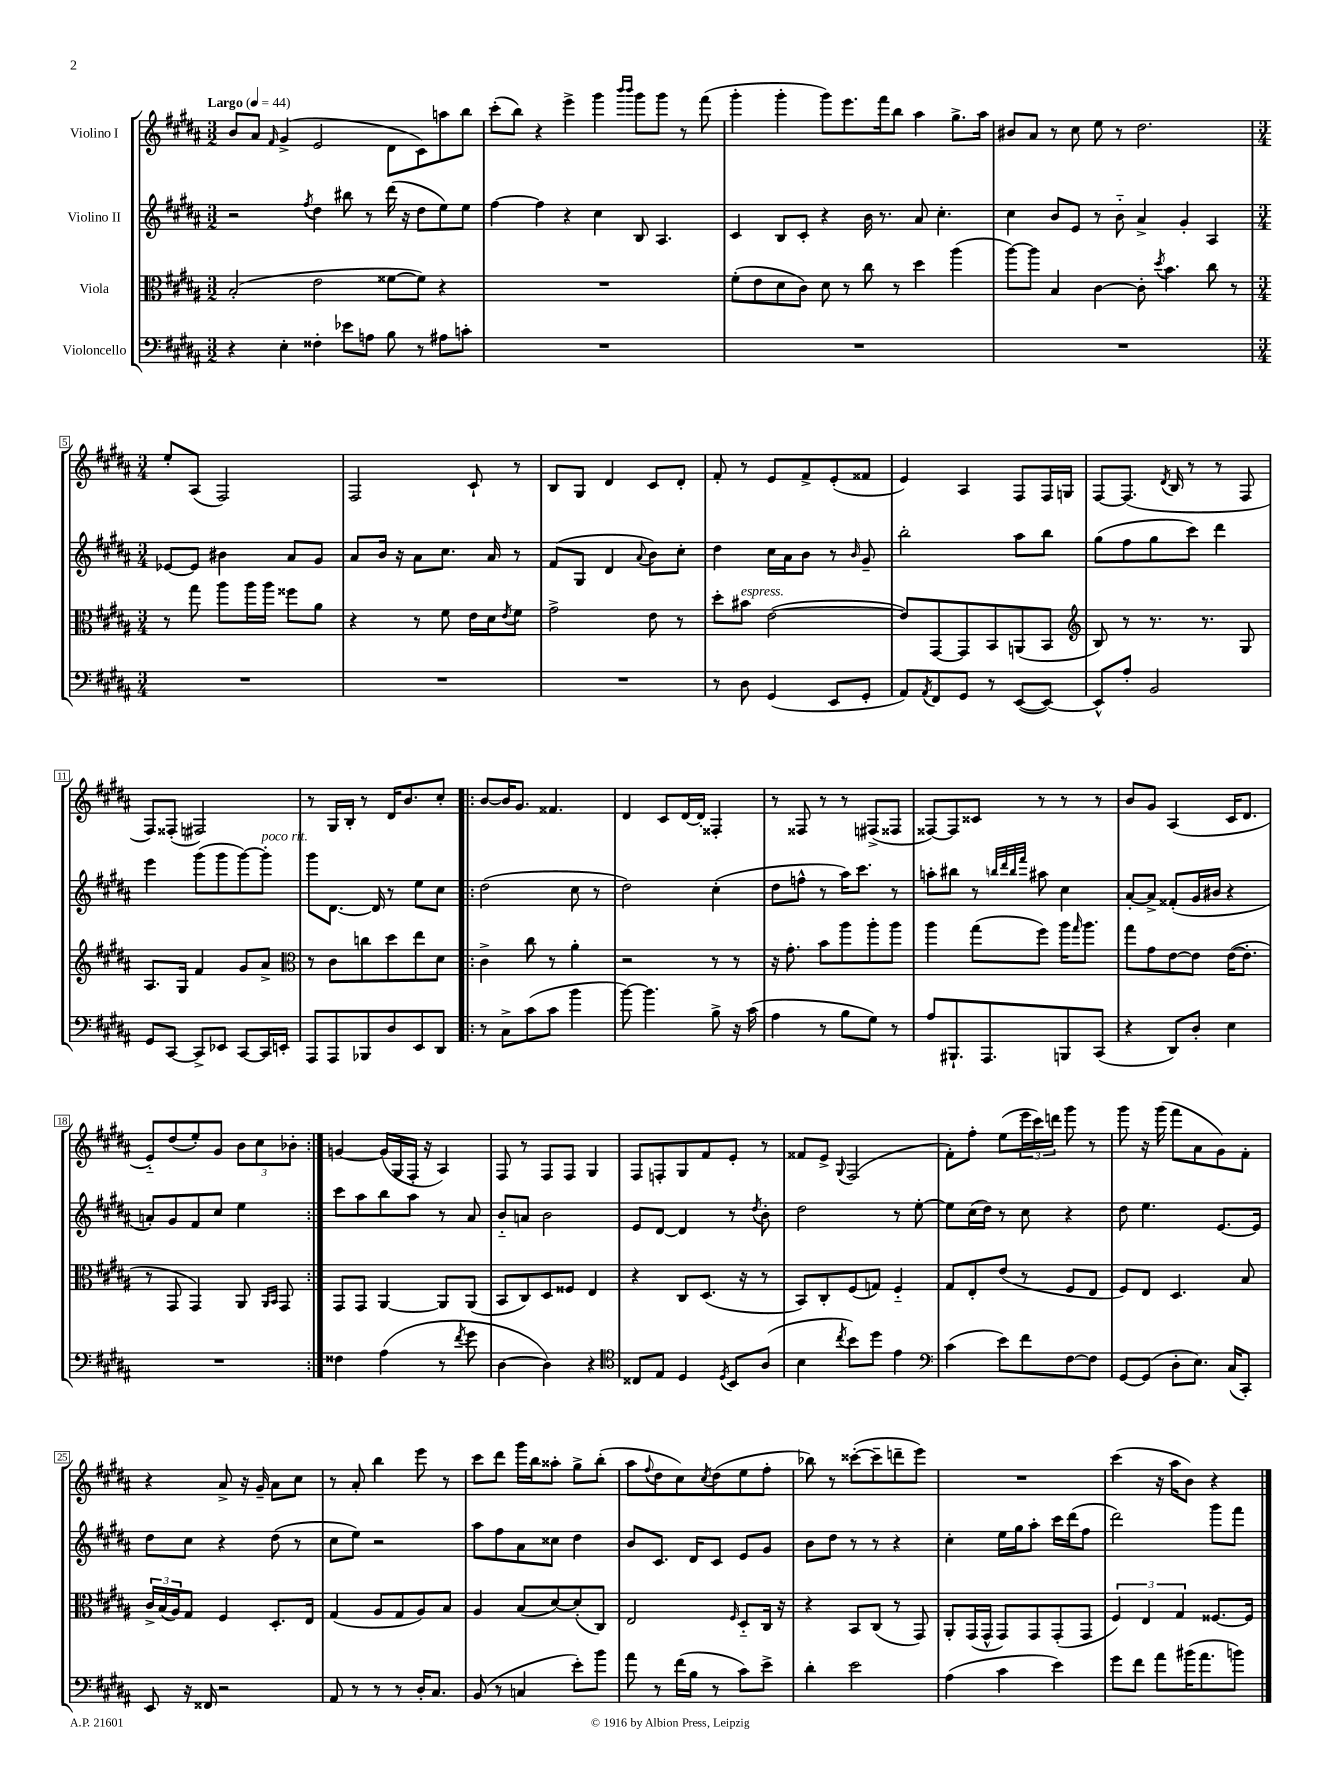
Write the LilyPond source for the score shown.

<<
\new StaffGroup <<
\new Staff = "s0" \with { instrumentName = "Violino I" } {
    \clef treble \key b \major \numericTimeSignature \time 3/2 \tempo "Largo" 4 = 44
    b'8 ais'8 \grace { fis'16 } gis'4->( e'2 dis'8 cis'8) a''8 b''8 |
    cis'''8-.( b''8) r4 e'''4-> gis'''4 \grace { b'''16 b'''16 } gis'''8 gis'''8 r8 fis'''8( |
    gis'''4-. gis'''4-. gis'''8) e'''8. fis'''16 b''8 ais''4 gis''8.-> ais''16 |
    bis'8 ais'8 r8 cis''8 e''8 r8 dis''2. |
    \numericTimeSignature \time 3/4 e''8-. ais8( fis2) |
    fis2 cis'8-! r8 |
    b8 gis8 dis'4 cis'8 dis'8-. |
    fis'8-. r8 e'8 fis'8-> e'8-.( fisis'8 |
    e'4) ais4 fis8 fis16 g16 |
    fis8~ fis8.( \acciaccatura { dis'8 } b16 r8 r8 fis8 |
    fis8) fisis8-.( fis2) |
    r8 gis16 b16-. r8 dis'16 b'8. cis''8-. |
    \repeat volta 2 { b'8~ b'16 gis'8. fisis'4. |
    dis'4 cis'8 dis'16~ dis'16-. fisis4-. |
    r8 fisis8 r8 r8 fis8->( fisis8 |
    fisis8~) fisis8 cisis'8 r8 r8 r8 |
    b'8 gis'8 ais4( cis'16 dis'8. |
    e'8-_) dis''8( e''8-.) gis'8 \tuplet 3/2 { b'8 cis''8 bes'8-. } | }
    g'4~ g'16( gis16 fis16-. r16 ais4) |
    fis8 r8 fis8 fis8 gis4 |
    fis8 f8-. gis8 fis'8 e'8-. r8 |
    fisis'8 e'8-> \appoggiatura { gis8 } fis2( |
    fis'8-.) fis''8-. e''8( \tuplet 3/2 { e'''16 cis'''16) d'''16 } gis'''8 r8 |
    gis'''8 r16 gis'''16( fis'''8 ais'8 gis'8) fis'8-. |
    r4 ais'8-> r16 gis'16-- ais'8 cis''8 |
    r8 ais'8-. b''4 e'''8 r8 |
    cis'''8 dis'''8 gis'''16 b''16 aisis''8-. gis''8-> b''8-.( |
    ais''8 \appoggiatura { fis''8 } dis''8 cis''8) \acciaccatura { cis''8 } dis''8( e''8 fis''8-. |
    bes''8) r8 cisis'''8~-.( cisis'''8-- d'''8-- e'''8) |
    R2. |
    cis'''4( r16 ais''16 b'8) r4 \bar "|." |
}
\new Staff = "s1" \with { instrumentName = "Violino II" } {
    \clef treble \key b \major \numericTimeSignature \time 3/2
    r2 \acciaccatura { fis''8 } dis''4 bis''8 r8 dis'''16( r16 dis''8 e''8) e''8 |
    fis''4~ fis''4 r4 cis''4 b8 ais4. |
    cis'4 b8 cis'8-. r4 b'16 r8. ais'8 cis''4.-. |
    cis''4 b'8 e'8 r8 b'8-_ ais'4-> gis'4-. ais4 |
    \numericTimeSignature \time 3/4 ees'8~ ees'8 bis'4 ais'8 gis'8 |
    ais'8 b'16 r16 ais'8 cis''8. ais'16 r8 |
    fis'8( gis8 dis'4 \appoggiatura { ais'8 } b'8) cis''8-. |
    dis''4 cis''16 ais'16 b'8 r8 \grace { b'16 } gis'8-- |
    b''2-. ais''8 b''8 |
    gis''8( fis''8 gis''8 cis'''8) dis'''4 |
    e'''4 gis'''8( gis'''8 gis'''8~) gis'''8-.^\markup { \italic "poco rit." } |
    gis'''8 dis'8.~ dis'16 r8 e''8 cis''8 |
    \repeat volta 2 { dis''2( cis''8 r8 |
    dis''2) cis''4-.( |
    dis''8 f''8-^ r8 ais''16) cis'''8. r8 |
    a''8-. bis''8 r8 \grace { b''32 dis'''32 b''32 fis'''32 } ais''8 cis''4 |
    ais'8~-. ais'8-> fisis'8-.( gis'16 bis'16 r4 |
    a'8-.) gis'8 fis'8 cis''8 e''4 | }
    cis'''8 ais''8 b''8 ais''8 r8 ais'8 |
    b'8-_ a'8 b'2 |
    e'8 dis'8~ dis'4 r8 \acciaccatura { dis''8 } b'8-. |
    dis''2 r8 e''8~-. |
    e''8 cis''16( dis''16) r8 cis''8 r4 |
    dis''8 e''4. e'8.~ e'16 |
    dis''8 cis''8 r4 dis''8( r8 |
    cis''8 e''8) r2 |
    ais''8 fis''8 ais'8 cisis''8 dis''4 |
    b'8 cis'8. dis'16 cis'8 e'8 gis'8 |
    b'8 dis''8 r8 r8 r4 |
    cis''4-. e''16 gis''16 ais''8-. cis'''16 dis'''16( fis''8 |
    dis'''2) gis'''8 fis'''8 \bar "|." |
}
\new Staff = "s2" \with { instrumentName = "Viola" } {
    \clef alto \key b \major \numericTimeSignature \time 3/2
    b2-.( e'2 fisis'8~ fisis'8) r4 |
    R1. |
    fis'8-.( e'8 dis'8 cis'8) dis'8 r8 cis''8 r8 dis''4 ais''4( |
    ais''8~) ais''8 b4 cis'4~ cis'8-. \acciaccatura { dis''8 } b'4. cis''8 r8 |
    \numericTimeSignature \time 3/4 r8 gis''8 ais''8 ais''16 ais''16 fisis''8 ais'8 |
    r4 r8 fis'8 e'16 dis'16 \acciaccatura { e'8 } fis'8 |
    gis'2-> e'8 r8 |
    dis''8-. bis'8^\markup { \italic "espress." } e'2~( |
    e'8) gis,8~ gis,8 b,8 a,8( b,8 |
    \clef treble b8) r8 r8. r8. gis8 |
    ais8. gis16 fis'4 gis'8 ais'8-> |
    \clef alto r8 cis'8 c''8 dis''8 e''8 dis'8 |
    \repeat volta 2 { cis'4-> cis''8 r8 ais'4-. |
    r2 r8 r8 |
    r16 gis'8.-. b'8 ais''8 ais''8-. ais''8 |
    ais''4 gis''8( fis''8) ais''16 \grace { gis''16 } ais''8. |
    gis''8 gis'8 e'8~ e'8 e'16~( e'8.-. |
    r8 gis,8 gis,4) ais,8 \grace { ais,16 b,16 } gis,8 | }
    gis,8 gis,8 ais,4~ ais,8 ais,8( |
    b,8 cis8) dis8 fisis8 e4 |
    r4 cis8 dis8.( r16 r8 |
    b,8) cis8-. fis8( g8) fis4-_ |
    gis8 e8-. e'8( r8 fis8 e8 |
    fis8) e8 dis4. b8 |
    \tuplet 3/2 { cis'16-> b16( ais16) } gis8 fis4 dis8.-. e16 |
    gis4( ais8 gis8 ais8) b8 |
    ais4 b8( dis'8~) dis'8-.( cis8) |
    e2 \grace { fis16 } dis8-_ cis16 r16 |
    r4 b,8 cis8( r8 gis,8) |
    ais,8-. gis,16( gis,16-^ gis,8) gis,8 gis,8-.( gis,8 |
    \tuplet 3/2 { fis4) e4 gis4 } fisis8.~ fisis16 \bar "|." |
}
\new Staff = "s3" \with { instrumentName = "Violoncello" } {
    \clef bass \key b \major \numericTimeSignature \time 3/2
    r4 e4-. fisis4-. ees'8 a8 b8 r8 ais8 c'8-. |
    R1. |
    R1. |
    R1. |
    \numericTimeSignature \time 3/4 R2. |
    R2. |
    R2. |
    r8 dis8 gis,4( e,8 gis,8-. |
    ais,8) \acciaccatura { ais,8 } fis,8 gis,8 r8 e,8~( e,8~) |
    e,8-^ ais8-. b,2 |
    gis,8 cis,8~ cis,8-> ees,8 cis,8~ cis,16 e,16-. |
    ais,,8 ais,,8 bes,,8 dis8 e,8 dis,8 |
    \repeat volta 2 { r8 cis8-> cis'8( cis'8 b'4 |
    b'8~) b'4. b8-> r16 cis'16( |
    ais4 r8 b8 gis8) r8 |
    ais8 bis,,8.-! ais,,8. b,,8 cis,8( |
    r4 dis,8) dis8-. e4 |
    R2. | }
    fisis4 ais4( r8 \acciaccatura { fis'8 } gis'8 |
    dis4~ dis4) r4 |
    \clef tenor cisis8 e8 dis4 \acciaccatura { dis8 } b,8 ais8( |
    b4 \acciaccatura { cis''8 } b'8) dis''8 e'4 |
    \clef bass cis'4( e'8) fis'8 fis8~ fis8 |
    gis,8~ gis,8( dis8-. e8.) cis16( cis,8-.) |
    e,8 r16 fisis,16 r2 |
    ais,8 r8 r8 r8 dis16-. cis8. |
    b,8( r8 c4 e'8-.) b'8 |
    ais'8 r8 fis'16( b16 r8 cis'8) e'8-> |
    dis'4-. e'2 |
    ais4( cis'4 e'4) |
    gis'8 fis'8 ais'8 bis'16( ais'8. b'8) \bar "|." |
}
>>
>>
\layout { \context { \Score \override BarNumber.stencil = #(make-stencil-boxer 0.1 0.3 ly:text-interface::print) } }
